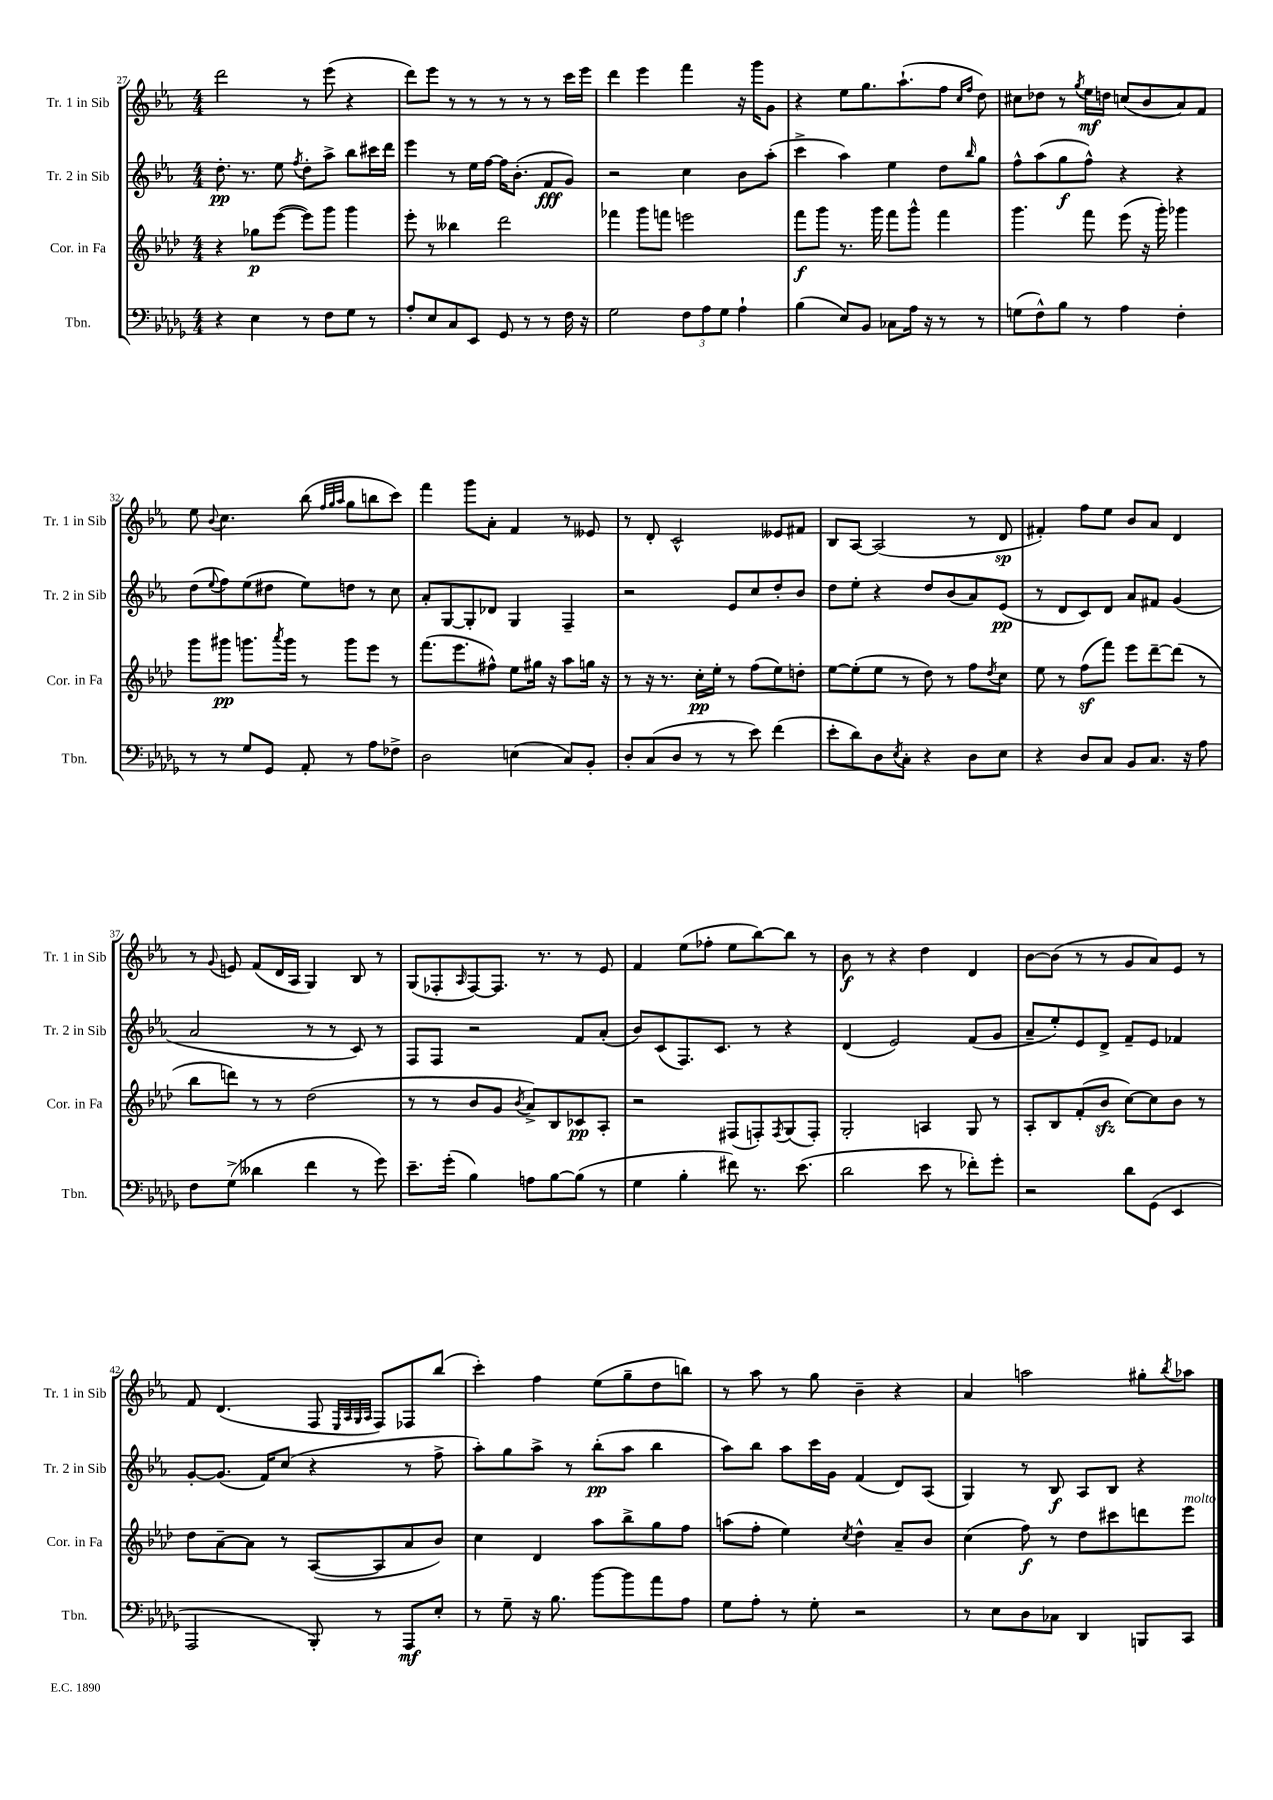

**kern	**dynam	**kern	**dynam	**kern	**dynam	**kern	**dynam
*part4	*part4	*part3	*part3	*part2	*part2	*part1	*part1
*staff4	*staff4	*staff3	*staff3	*staff2	*staff2	*staff1	*staff1
*I"Tbn.	*	*I"Cor. in Fa	*	*I"Tr. 2 in Sib	*	*I"Tr. 1 in Sib	*
*I'Tbn.	*	*I'Cor. in Fa	*	*I'Tr. 2 in Sib	*	*I'Tr. 1 in Sib	*
*clefF4	*	*clefG2	*	*clefG2	*	*clefG2	*
*k[b-e-a-d-g-]	*	*k[b-e-a-d-]	*	*k[b-e-a-]	*	*k[b-e-a-]	*
*M4/4	*	*M4/4	*	*M4/4	*	*M4/4	*
=27	=27	=27	=27	=27	=27	=27	=27
4r	.	4r	.	8.dd'\	pp	2ddd\	.
.	.	.	.	8.r	.	.	.
4E-\	.	8gg-X\L	p	.	.	.	.
.	.	([8eee-\J	.	8ee-\	.	.	.
.	.	.	.	8qff/	.	.	.
8r	.	8eee-\L])	.	8dd'\L	.	8r	.
8F\L	.	8ggg\J	.	8aa-^\J	.	(8eee-\	.
8G-\J	.	4ggg\	.	8bb-\L	.	4r	.
8r	.	.	.	16ccc#X\L	.	.	.
.	.	.	.	16ddd\JJ	.	.	.
=28	=28	=28	=28	=28	=28	=28	=28
8A-'/L	.	8eee-'\	.	4eee-\	.	8ddd\L)	.
8E-/	.	8r	.	.	.	8eee-\J	.
8C/	.	4bb--X\	.	8r	.	8r	.
8EE-/J	.	.	.	16ee-\LL	.	8r	.
.	.	.	.	[16ff\JJ	.	.	.
8GG-/	.	2ddd-\	.	16ff\KL]	.	8r	.
.	.	.	.	(8.b-'\J	.	.	.
8r	.	.	.	.	.	8r	.
8r	.	.	.	8f/L	fff	8r	.
16F\	.	.	.	8g/J)	.	16ccc\LL	.
16r	.	.	.	.	.	16eee-\JJ	.
=29	=29	=29	=29	=29	=29	=29	=29
2G-\	.	4fff-X\	.	2r	.	4ddd\	.
.	.	8ggg\L	.	.	.	4eee-\	.
.	.	8fffn\J	.	.	.	.	.
12F\L	.	2eeen\	.	4cc\	.	4fff\	.
12A-\	.	.	.	.	.	.	.
12G-\J	.	.	.	.	.	.	.
4A-`\	.	.	.	8b-\L	.	16r	.
.	.	.	.	.	.	16ggg\KL	.
.	.	.	.	(8aa-'\J	.	8g\J	.
=30	=30	=30	=30	=30	=30	=30	=30
(4B-\	.	8fff\L	f	4ccc^\	.	4r	.
.	.	8ggg\J	.	.	.	.	.
8E-/L)	.	8.r	.	4aa-\)	.	8ee-\L	.
8BB-/J	.	.	.	.	.	8.gg\	.
.	.	16ggg\	.	.	.	.	.
8C-X\L	.	8fff\L	.	4ee-\	.	.	.
.	.	.	.	.	.	(8.aa-`\	.
16A-\Jk	.	8ggg^^\J	.	.	.	.	.
16r	.	.	.	.	.	.	.
8r	.	4fff\	.	8dd\L	.	8ff\J	.
.	.	.	.	.	.	16qqcc/LL	.
.	.	.	.	16qqbb-/	.	16qqff/JJ	.
8r	.	.	.	8gg\J	.	8dd\)	.
=31	=31	=31	=31	=31	=31	=31	=31
(8Gn\L	.	4.ggg\	.	8ff^^\L	.	8cc#X\L	.
8F^^\)	.	.	.	(8aa-\	.	8dd-X\J	.
8B-\J	.	.	.	8gg\	f	8r	.
.	.	.	.	.	.	8qgg/	.
8r	.	8fff\	.	8ff^^\J)	.	16ee-\LL	mf
.	.	.	.	.	.	16ddn\JJ	.
4A-\	.	(8eee-\	.	4r	.	(8ccn/L	.
.	.	16r	.	.	.	8b-/	.
.	.	16ggg'\)	.	.	.	.	.
4F'\	.	4ggg-X\	.	4r	.	8a-/)	.
.	.	.	.	.	.	8f/J	.
!!LO:LB:g=z
=32	=32	=32	=32	=32	=32	=32	=32
8r	.	8ggg\L	.	(8dd\L	.	8ee-\	.
.	.	.	.	8qqee-/	.	8qqb-/	.
8r	.	8ggg#X\J	pp	8ff\)	.	4.cc\	.
8G-/L	.	8.gggn\L	.	(8ee-\	.	.	.
8GG-/J	.	.	.	8dd#X\J	.	.	.
.	.	8qaaa-/	.	.	.	.	.
.	.	16ggg\Jk	.	.	.	.	.
8AA-'/	.	8r	.	8ee-\L)	.	(8bb-\	.
.	.	.	.	.	.	32qqff/LLL	.
.	.	.	.	.	.	32qqgg/	.
.	.	.	.	.	.	32qqaa-/JJJ	.
8r	.	8ggg\L	.	8ddn\J	.	8gg\L	.
8A-\L	.	8eee-\J	.	8r	.	8bbn\	.
8F-X^\J	.	8r	.	8cc\	.	8ccc\J)	.
=33	=33	=33	=33	=33	=33	=33	=33
2D-\	.	(8.fff\L	.	8a-'/L	.	4fff\	.
.	.	.	.	[8G/	.	.	.
.	.	8.eee-\	.	.	.	.	.
.	.	.	.	8G'/]	.	8ggg\L	.
.	.	8ff#X^^\J)	.	8d-X/J	.	8a-'\J	.
(4En\	.	8ee-\L	.	4G/	.	4f/	.
.	.	16gg#X\Jk	.	.	.	.	.
.	.	16r	.	.	.	.	.
8C/L)	.	8aa-\L	.	4F~/	.	8r	.
8BB-'/J	.	16ggn\Jk	.	.	.	8e--X/	.
.	.	16r	.	.	.	.	.
=34	=34	=34	=34	=34	=34	=34	=34
8D-'/L	.	8r	.	2r	.	8r	.
(8C/	.	16r	.	.	.	8d'/	.
.	.	8.r	.	.	.	.	.
8D-/J	.	.	.	.	.	2c^^/	.
8r	.	16cc'\LL	pp	.	.	.	.
.	.	16ee-'\JJ	.	.	.	.	.
8r	.	8r	.	8e-/L	.	.	.
8e-\)	.	(8ff\L	.	8cc/	.	.	.
(4f\	.	8ee-\)	.	8dd'/	.	8e--X/L	.
.	.	8ddn'\J	.	8b-/J	.	8f#X/J	.
=35	=35	=35	=35	=35	=35	=35	=35
8e-'\L	.	[8ee-\L	.	8dd\L	.	8B-/L	.
8d-\)	.	(8ee-'\]	.	8ee-'\J	.	[8A-/J	.
8D-\	.	8ee-\J	.	4r	.	(2A-/]	.
8qE-/	.	.	.	.	.	.	.
8C'\J	.	8r	.	.	.	.	.
4r	.	8dd-\)	.	8dd/L	.	.	.
.	.	8r	.	(8b-/	.	.	.
8D-\L	.	8ff\L	.	8a-/)	.	8r	.
.	.	8qdd-/	.	.	.	.	.
8E-\J	.	8cc\J	.	(8e-/J	pp	8d/	sp
=36	=36	=36	=36	=36	=36	=36	=36
4r	.	8ee-\	.	8r	.	4f#X'/)	.
.	.	8r	.	8d/L	.	.	.
8D-/L	.	(8ffz\L	.	8c/)	.	8ff\L	.
8C/J	.	8fff\J)	.	8d/J	.	8ee-\J	.
8BB-/L	.	8eee-\L	.	8a-/L	.	8b-/L	.
8.C/J	.	[8ddd-~\	.	8f#X/J	.	8a-/J	.
.	.	(8ddd-\J]	.	(4g/	.	4d/	.
16r	.	.	.	.	.	.	.
8A-\	.	8r	.	.	.	.	.
!!LO:LB:g=z
=37	=37	=37	=37	=37	=37	=37	=37
8F\L	.	8bb-\L	.	2a-/	.	8r	.
.	.	.	.	.	.	8qqg/	.
(8G-^\J	.	8dddn\J)	.	.	.	8en/	.
4d--X\	.	8r	.	.	.	(8f/L	.
.	.	8r	.	.	.	16d/L	.
.	.	.	.	.	.	16A-/JJ	.
4f\	.	(2dd-\	.	8r	.	4G/)	.
.	.	.	.	8r	.	.	.
8r	.	.	.	8c/)	.	8B-/	.
8g-\)	.	.	.	8r	.	8r	.
=38	=38	=38	=38	=38	=38	=38	=38
8.e-~\L	.	8r	.	8F/L	.	(8G/L	.
.	.	8r	.	8F/J	.	8F-X'/	.
(16g-'\Jk	.	.	.	.	.	.	.
.	.	.	.	.	.	16qqA-/	.
4B-\)	.	8b-/L	.	2r	.	[8F-/)	.
.	.	8g/J	.	.	.	8.F-/J]	.
.	.	8qb-/	.	.	.	.	.
8An\L	.	8a-^/L)	.	.	.	.	.
.	.	.	.	.	.	8.r	.
[8B-\	.	8B-/	.	.	.	.	.
(8B-\J]	.	8c-X/	pp	8f/L	.	8r	.
8r	.	8A-'/J	.	(8a-'/J	.	8e-/	.
=39	=39	=39	=39	=39	=39	=39	=39
4G-\	.	2r	.	8b-/L)	.	4f/	.
.	.	.	.	(8c/	.	.	.
4B-'\	.	.	.	8.F/)	.	(8ee-\L	.
.	.	.	.	.	.	8ff-X'\J	.
.	.	.	.	8.c/J	.	.	.
8f#X\)	.	(8F#X/L	.	.	.	8ee-\L	.
8.r	.	8Fn'/)	.	8r	.	[8bb-\)	.
.	.	8qF/	.	.	.	.	.
.	.	(8G/	.	4r	.	8bb-\J]	.
(8.e-\	.	.	.	.	.	.	.
.	.	8F'/J)	.	.	.	8r	.
=40	=40	=40	=40	=40	=40	=40	=40
2d-\	.	2G'/	.	(4d/	.	8b-\	f
.	.	.	.	.	.	8r	.
.	.	.	.	2e-/)	.	4r	.
8e-\	.	4An/	.	.	.	4dd\	.
8r	.	.	.	.	.	.	.
8f-X'\L)	.	8G/	.	(8f/L	.	4d/	.
8g-'\J	.	8r	.	8g/J	.	.	.
=41	=41	=41	=41	=41	=41	=41	=41
2r	.	8A-'/L	.	8a-~/L	.	[8b-\L	.
.	.	8B-/	.	8ee-'/)	.	(8b-\J]	.
.	.	(8f'/	.	8e-/	.	8r	.
.	.	8b-zz/J	.	8d^/J	.	8r	.
8d-\L	.	[8cc\L)	.	8f~/L	.	8g/L	.
(8GG-\J	.	8cc\]	.	8e-/J	.	8a-/)	.
4EE-/	.	8b-\J	.	4f-X/	.	8e-/J	.
.	.	8r	.	.	.	8r	.
!!LO:LB:g=z
=42	=42	=42	=42	=42	=42	=42	=42
2AAA-/	.	8dd-\L	.	[8g'/L	.	8f/	.
.	.	[8a-~\	.	(8.g/J]	.	(4.d/	.
.	.	8a-\J]	.	.	.	.	.
.	.	.	.	16f/KL)	.	.	.
.	.	8r	.	(8cc/J	.	.	.
8BBB-'/)	.	([8A-/L	.	4r	.	8F/	.
.	.	.	.	.	.	32qqE-/LLL	.
.	.	.	.	.	.	32qqA-/	.
.	.	.	.	.	.	32qqG/	.
.	.	.	.	.	.	32qqA-/JJJ	.
8r	.	8A-/]	.	.	.	8F/L)	.
8AAA-/L	mf	8a-/	.	8r	.	8F-X/	.
8E-'/J	.	8b-/J)	.	8ff^\	.	(8bb-/J	.
=43	=43	=43	=43	=43	=43	=43	=43
8r	.	4cc\	.	8aa-'\L)	.	4ccc'\)	.
8G-~\	.	.	.	8gg\	.	.	.
16r	.	4d-/	.	8aa-^\J	.	4ff\	.
8.B-\	.	.	.	.	.	.	.
.	.	.	.	8r	.	.	.
[8b-\L	.	8aa-\L	.	(8bb-'\L	pp	(8ee-\L	.
8b-\]	.	8bb-^\	.	8aa-\J	.	8gg~\	.
8a-\	.	8gg\	.	4bb-\	.	8dd\	.
8A-\J	.	8ff\J	.	.	.	8bbn\J)	.
=44	=44	=44	=44	=44	=44	=44	=44
8G-\L	.	(8aan\L	.	8aa-\L)	.	8r	.
8A-'\J	.	8ff'\J	.	8bb-\J	.	8aa-\	.
8r	.	4ee-\)	.	8aa-\L	.	8r	.
8G-'\	.	.	.	16ccc\L	.	8gg\	.
.	.	.	.	16g\JJ	.	.	.
.	.	8qcc/	.	.	.	.	.
2r	.	4dd-^^\	.	(4f/	.	4b-~\	.
.	.	8a-~/L	.	8d/L)	.	4r	.
.	.	8b-/J	.	(8A-/J	.	.	.
=45	=45	=45	=45	=45	=45	=45	=45
8r	.	(4cc\	.	4G/)	.	4a-/	.
8E-\L	.	.	.	.	.	.	.
8D-\	.	8ff\)	f	8r	.	2aan\	.
8C-X\J	.	8r	.	8B-/	f	.	.
4DD-/	.	8dd-\L	.	8A-/L	.	.	.
.	.	8ccc#X\	.	8B-/J	.	.	.
8BBBn/L	.	8dddn\	.	4r	.	8gg#X'\L	.
.	.	.	.	.	.	8qbb-/	.
!	!	!LO:TX:a:i:t=molto	!	!	!	!	!
8CC/J	.	8eee-\J	.	.	.	8aa-X\J	.
==	==	==	==	==	==	==	==
*-	*-	*-	*-	*-	*-	*-	*-
